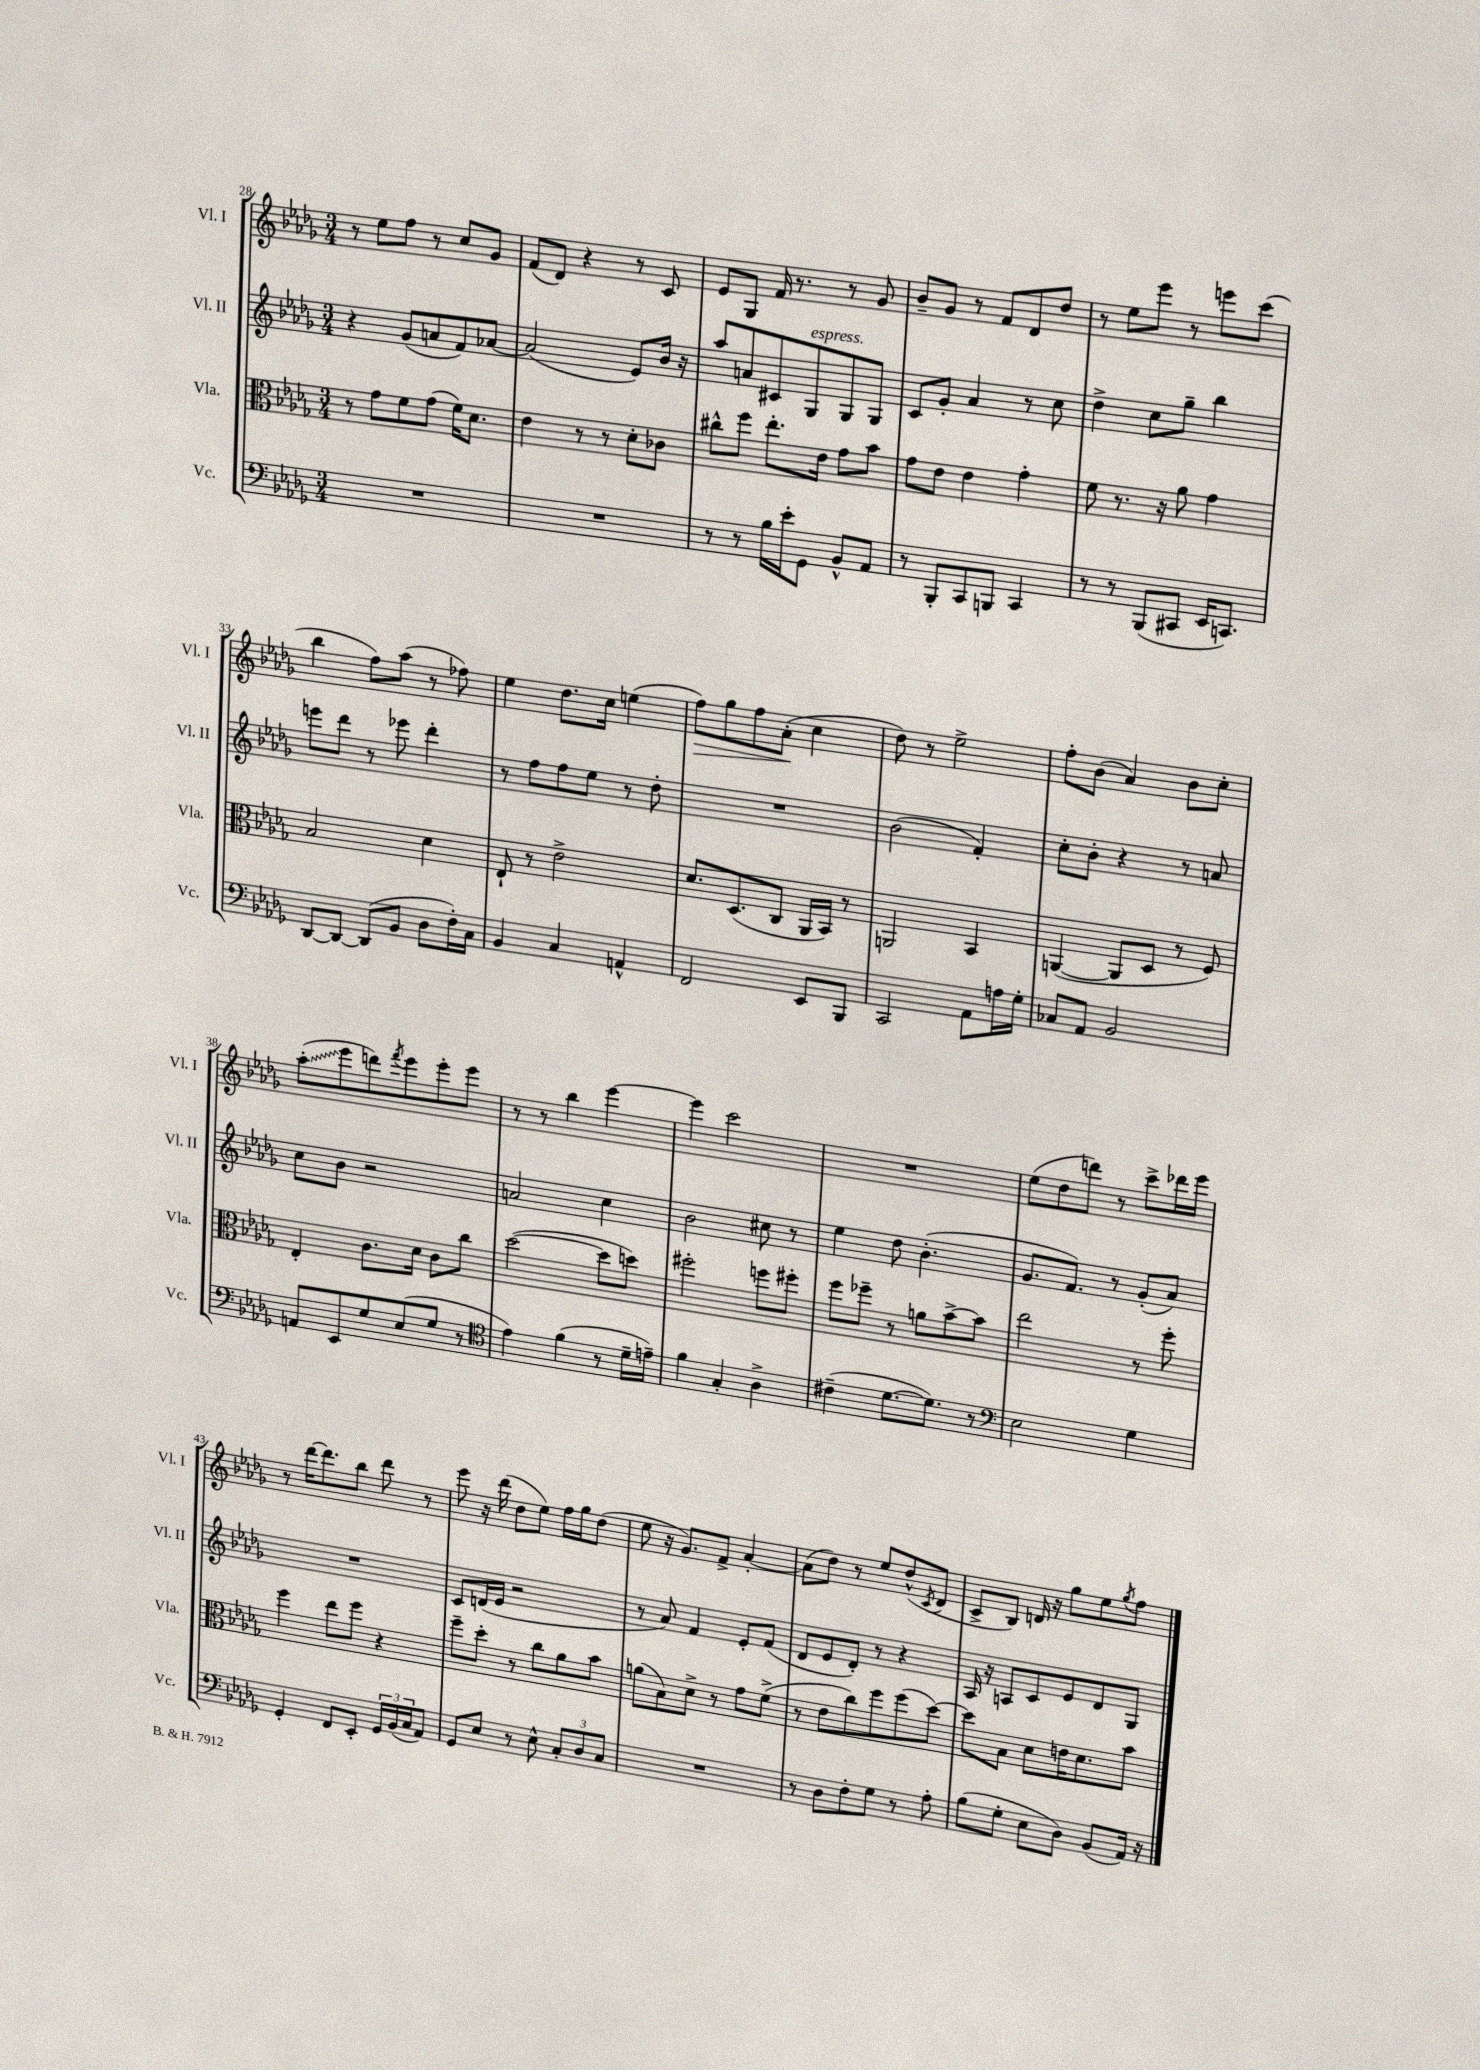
<<
\new StaffGroup <<
\new Staff = "s0" \with { instrumentName = "Vl. I" shortInstrumentName = "Vl. I" } {
    \clef treble \key des \major \numericTimeSignature \time 3/4
    r8 ees''8 f''8 r8 c''8 ges'8 |
    f'8( des'8) r4 r8 c'8 |
    ees'8 ges8 f'16 r8. r8 ges'8 |
    bes'8-- ges'8 r8 f'8 des'8 des''8 |
    r8 ees''8 ees'''8 r8 e'''8 c'''8( |
    bes''4 f''8) aes''8( r8 fes''8) |
    ees''4 des''8. c''16 e''4( |
    f''8\>) ges''8 f''8 aes'8-.\!( c''4 |
    des''8) r8 ees''2-> |
    f''8-. bes'8( aes'4) bes'8 c''8-. |
    \once \override Glissando.style = #'zigzag aes''8-.\glissando( ees'''8 d'''8) \acciaccatura { f'''8 } ees'''8 ees'''8-. ees'''8 |
    r8 r8 bes''4 ees'''4~ |
    ees'''4 c'''2 |
    R2. |
    ees''8( des''8 d'''8) r8 c'''8-> des'''16 ees'''16 |
    r8 des'''16~ des'''8. bes''8 des'''8 r8 |
    ees'''8 r16 des'''16( des''8 ees''8) f''16 ges''16 des''8( |
    ees''8 r16 ges'8.) f'8-> aes'4~-. |
    aes'8( des''8) r8 ees''8 des''8-^( \acciaccatura { c'8 } des'8 |
    c'8-> bes8) d'16 r16 ges''8 ees''8 \acciaccatura { ges''8 } f''8 \bar "|." |
}
\new Staff = "s1" \with { instrumentName = "Vl. II" shortInstrumentName = "Vl. II" } {
    \clef treble \key des \major \numericTimeSignature \time 3/4
    r4 ges'8( a'8 f'8) aes'8~ |
    aes'2( ees'8) bes'16 r16 |
    aes''8 a'8 cis'8 ges8^\markup { \italic "espress." } ges8 ges8 |
    c'8 ges'8-. aes'4 r8 c''8 |
    des''4-> c''8 ges''8-- bes''4 |
    e'''8 des'''8 r8 ees'''8 des'''4-. |
    r8 f''8 f''8 ees''8 r8 des''8-. |
    R2. |
    bes'2( f'4-.) |
    c''8-. bes'8-. r4 r8 a'8 |
    c''8 bes'8 r2 |
    a'2 c''4 |
    bes'2 cis''8 r8 |
    ees''4 des''8 bes'4.-.( |
    ges'8. f'8.) r8 ges'8-.( aes'8) |
    R2. |
    c'8 d'16( ees'16 r2 |
    r8 aes'8) f'4 ees'8-. f'8( |
    des'8 ees'8 des'8-.) r8 r4 |
    aes16 r16 a8 c'8 ees'8 des'8 ges8 \bar "|." |
}
\new Staff = "s2" \with { instrumentName = "Vla." shortInstrumentName = "Vla." } {
    \clef alto \key des \major \numericTimeSignature \time 3/4
    r8 ges'8 f'8 ges'8( f'16) des'8. |
    ees'4 r8 r8 des'8-. ces'8 |
    cis''8-^ f''8 ees''8.-. ees'16 ges'8 bes'8 |
    ges'8 ees'8 ees'4 ges'4-. |
    f'8 r8. r16 aes'8 ges'4 |
    bes2 des'4 |
    ees8-! r8 ees'2-> |
    des'8. des8.( c8 aes,16 bes,16) r8 |
    a,2 bes,4 |
    a,4~( a,8 des8 r8 f8) |
    ees4-. c'8. des'16 c'8 c''8 |
    des''2~( des''8 d''8) |
    fis''2-. f''8 fis''8-. |
    f''8 fes''8-- r8 a'8 bes'8~-> bes'8 |
    ees''2 r8 f''8-. |
    f''4 ees''8 f''8 r4 |
    f''8-- des''8-. r8 c''8 aes'8 bes'8 |
    a'8( bes8) des'8-> r8 ges'8 f'8->( |
    r8 ees'8 c''8) f''8 f''8( des''8~) |
    des''8 bes8 des'8 e'16 des'8. bes'8 \bar "|." |
}
\new Staff = "s3" \with { instrumentName = "Vc." shortInstrumentName = "Vc." } {
    \clef bass \key des \major \numericTimeSignature \time 3/4
    R2. |
    R2. |
    r8 r8 bes16 ees'16-. ges,8 bes,8-^ aes,8 |
    r8 bes,,8-. c,8 b,,8 c,4 |
    r8 r8 bes,,8( cis,8 ees,16 c,8.) |
    des,8~ des,8~ des,8( bes,8 des8 f16-.) c16 |
    bes,4 c4 a,4-^ |
    f,2 ees,8 bes,,8 |
    c,2 aes,8 a16 ges16-. |
    ces8 aes,8 bes,2 |
    a,8 ees,8 ges8 ees8( ges8 r8 |
    \clef tenor ees'4) f'4( r8 des'16-- e'16--) |
    f'4 ges4-. aes4-> |
    cis'4--( des'8.~ des'8.) r8 |
    \clef bass ees2 ges4 |
    ges,4-. f,8 ees,8-. \tuplet 3/2 { ges,16 bes,16( c16 } aes,8) |
    ges,8 ees8 r8 ees8-^ \tuplet 3/2 { c8-. des8 c8 } |
    R2. |
    r8 des8 f8-. ges8 r8 aes8-. |
    bes8( ges8-. ees8 des8) bes,8( aes,16) r16 \bar "|." |
}
>>
>>
\layout { \context { \Score currentBarNumber = #28 } }
